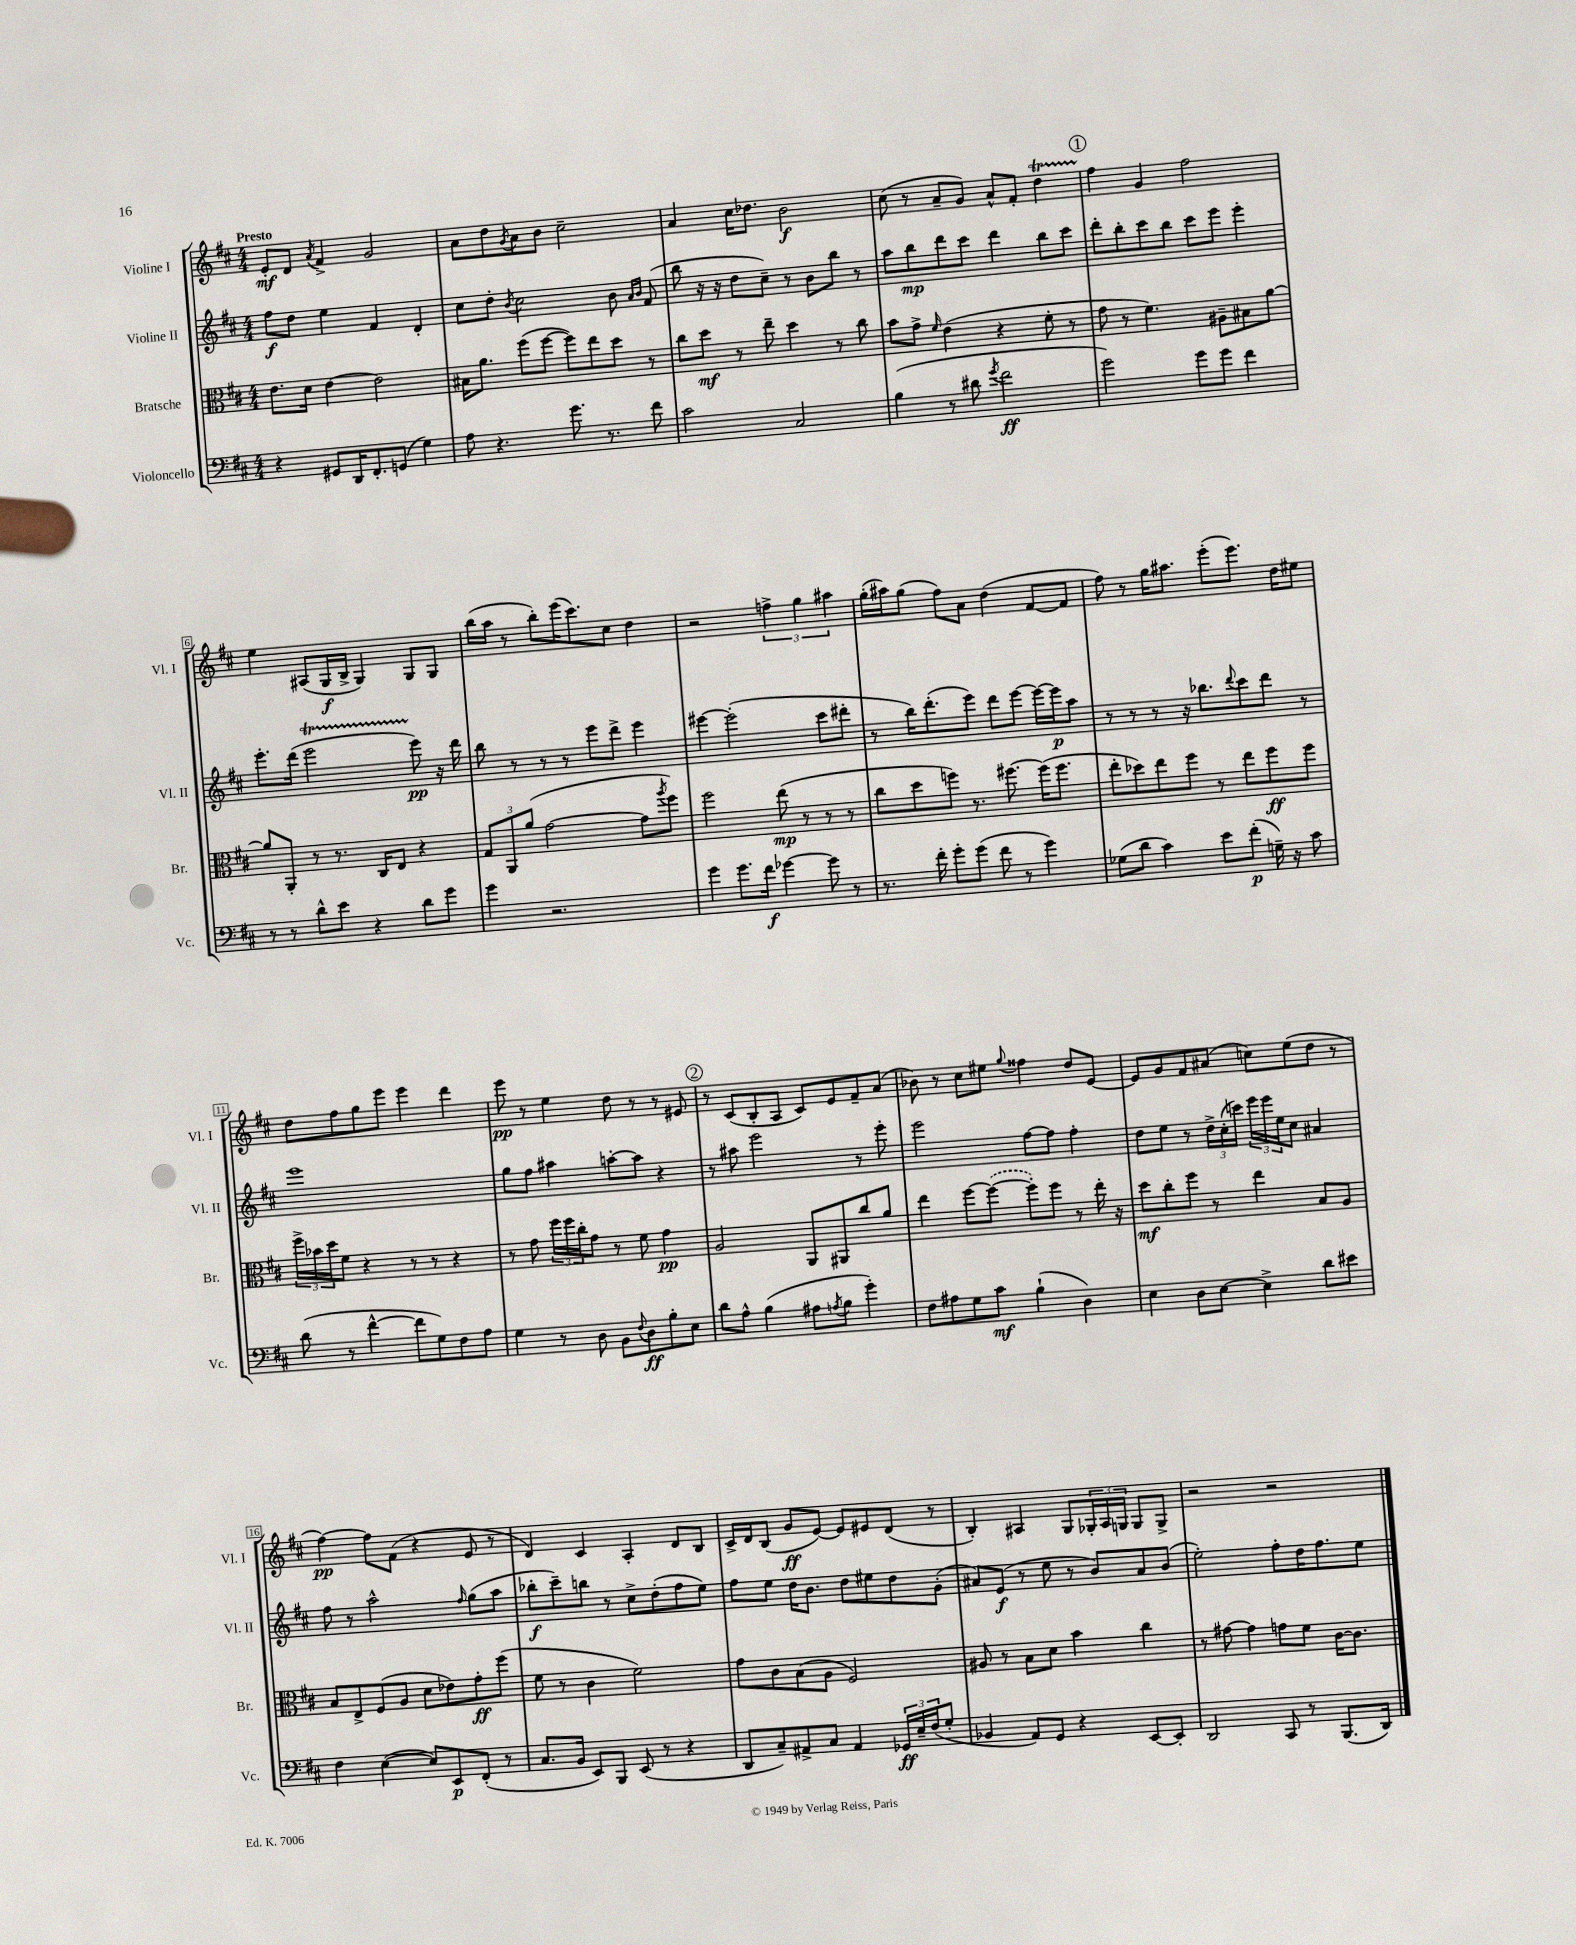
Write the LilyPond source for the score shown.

<<
\new StaffGroup <<
\new Staff = "s0" \with { instrumentName = "Violine I" shortInstrumentName = "Vl. I" } {
    \clef treble \key d \major \numericTimeSignature \time 4/4 \tempo "Presto"
    e'8-.\mf d'8 \acciaccatura { a'8 } fis'4-> g'2 |
    a'8 d''8 \acciaccatura { g'8 } a'8 b'8 cis''2-- |
    a'4 cis''16 des''8. b'2\f |
    cis''8( r8 a'8-- g'8) a'8-^ fis'8-. d''4\startTrillSpan |
    \mark \markup { \circle "1" } fis''4\stopTrillSpan g'4 fis''2 |
    e''4 ais8( g16\f b16-> g4) g8 g8 |
    b''16( a''16 r8 b''8-.) e'''16( cis'''8.) cis''8 d''4 |
    r2 \tuplet 3/2 { f''4-> g''4 ais''4 } |
    g''16-.( ais''16) g''8( fis''8) a'8 d''4( fis'8~ fis'8 |
    fis''8) r8 g''16 ais''8. e'''8-.( e'''8.) d''16 eis''8 |
    d''8 fis''8 g''8 e'''8 e'''4 d'''4 |
    e'''8\pp r8 e''4 d''8 r8 r8 eis'8 |
    \mark \markup { \circle "2" } r8 cis'8( b8-. a8 cis'8) e'8 fis'8-- a'8( |
    bes'8) r8 cis''8 eis''8 \appoggiatura { g''8 } fisis''4 d''8 e'8~ |
    e'8 g'8 fis'8 ais'8( c''8) e''8( d''8 r8 |
    fis''4~\pp) fis''8 fis'8( r4 e'8 r8 |
    d'4) cis'4 a4-. d'8 b8 |
    cis'16-> d'16 b8( g'8\ff e'8~) e'8 eis'8 d'8( r8 |
    b4-.) ais4 g8 \tuplet 3/2 { ges16-. ais16 g16 } g8 g8-> |
    r2 r2 \bar "|." |
}
\new Staff = "s1" \with { instrumentName = "Violine II" shortInstrumentName = "Vl. II" } {
    \clef treble \key d \major \numericTimeSignature \time 4/4
    fis''8\f d''8 e''4 fis'4 d'4-. |
    cis''8 d''8-. \acciaccatura { b'8 } cis''2 b'8 \grace { a'16 b'16 } fis'8( |
    b''8 r16 r16 d''8 cis''8--) r8 b'8 b''8 r8 |
    a''8 b''8\mp d'''8 cis'''8 d'''4 b''8 cis'''8 |
    \mark \markup { \circle "1" } d'''8-. b''8-. cis'''8 b''8 cis'''8 e'''8 e'''4-. |
    e'''8.-. d'''16( e'''2\startTrillSpan e'''8\stopTrillSpan\pp) r16 d'''16 |
    b''8 r8 r8 r8 e'''8 d'''8-> e'''4 |
    eis'''4~ eis'''2-.( cis'''8 dis'''8-. |
    r8 b''16) d'''8.-.( e'''8) d'''8 e'''8~ e'''16~ e'''16\p a''8 |
    r8 r8 r8 r16 bes''8. \appoggiatura { d'''8 } cis'''8 d'''8 r8 |
    e'''1 |
    g''8 fis''8 ais''4 a''8~-. a''8 r4 |
    \mark \markup { \circle "2" } r8 ais''8 e'''2 r8 e'''8-. |
    e'''2 fis''8~ fis''8 fis''4-. |
    d''8 e''8 r8 \tuplet 3/2 { d''16-> cis''16-.( c'''16) } \tuplet 3/2 { e'''16 e'''16 e''16 } cis''8 ais'4 |
    fis''8 r8 a''2-^ \grace { fis''16 } g''8( a''8 |
    bes''8-.\f cis'''8--) b''8 r8 cis''8-> d''8-.( fis''8 e''8) |
    fis''8 e''8 d''16 b'8. d''8 eis''8 d''8 g'8-.( |
    ais'8) e'8\f( r8 e''8 r8 b'8) ais'8 b'8( |
    e''2-.) fis''8-. d''16 fis''8. e''8 \bar "|." |
}
\new Staff = "s2" \with { instrumentName = "Bratsche" shortInstrumentName = "Br." } {
    \clef alto \key d \major \numericTimeSignature \time 4/4
    e'8. d'16 e'4~ e'2 |
    bis16 a'8. fis''8( fis''8~ fis''8) e''8 d''8 r8 |
    cis''8 d''8\mf r8 e''8-- d''4 r8 cis''8 |
    b'8 g'8-> \grace { fis'16 } e'4( r4 fis'8-. r8 |
    \mark \markup { \circle "1" } g'8 r8 fis'4.) ais8-- bis8 a'8~ |
    a'8 a,8-. r8 r8. cis16 e8 r4 |
    \tuplet 3/2 { g8 a,8 a'8( } g'2~ g'8 \acciaccatura { a''8 } fis''8) |
    fis''2 e''8\mp( r8 r8 r8 |
    cis''8 d''8 f''8) r8. fis''8.~ fis''16( fis''8. |
    e''8-. des''8) e''8 fis''8 r8 e''8 fis''8\ff fis''8 |
    \tuplet 3/2 { fis''16-> bes'16 d''16 } fis'8 r4 r8 r8 r4 |
    r8 g'8 \tuplet 3/2 { fis''16 fis''16 cis''16-. } g'8 r8 fis'8 g'4\pp |
    \mark \markup { \circle "2" } a2 a,8 ais,8 cis''8 a'8 |
    e''4 fis''8~ \once \slurDashed fis''8~( fis''8-.) fis''8 r8 e''16-. r16 |
    d''8\mf cis''8-. fis''8 r8 e''4 b8 a8 |
    b8 e8-> fis8( a8 d'8 ees'8) g'8-.\ff fis''8( |
    fis'8 r8 cis'4 fis'2) |
    g'8 cis'8 b8( a8 fis2) |
    ais8 r8 b8 d'8 b'4 cis''4 |
    r8 gis'8~ gis'4 g'8 fis'8 cis'16~ cis'8. \bar "|." |
}
\new Staff = "s3" \with { instrumentName = "Violoncello" shortInstrumentName = "Vc." } {
    \clef bass \key d \major \numericTimeSignature \time 4/4
    r4 gis,8 d,16 fis,8.-. g,8( g4) |
    a8 r4. g'8. r8. fis'8 |
    cis'2 cis2 |
    b4( r8 dis'8 \acciaccatura { g'8 } fis'2\ff |
    \mark \markup { \circle "1" } g'2) g'8 g'8 fis'4 |
    r8 r8 d'8-^ e'8 r4 d'8 g'8 |
    g'4 r2. |
    g'4 g'8. fis'16\f ges'4~ ges'8 r8 |
    r8. fis'16-. g'8-. g'8( fis'8 r8 g'4) |
    ges8( d'8 cis'4) e'8 fis'8-.\p( g16--) r16 cis'8 |
    d'8( r8 fis'4~-^ fis'8 g8) fis8 a8 |
    g4 r8 d8 b,8 \appoggiatura { fis8 } d8\ff b8-. e8 |
    \mark \markup { \circle "2" } d'8 a8-^ b4( ais8 \acciaccatura { a8 } b8 g'4-.) |
    fis8 ais8 g8 cis'8\mf b4-!( d4) |
    e4 d8 e8~ e4-> d'8 eis'8 |
    fis4 e4~( e8) e,8\p fis,8-.( r8 |
    cis8. b,16 e,8) b,,8 e,8( r8 r4 |
    d,8 cis8--) ais,8-> cis8 ais,4 \tuplet 3/2 { ges,16\ff e16-- fis16( } g8-. |
    bes,4 a,8) g,8 r4 e,8~ e,8-. |
    d,2 cis,8 r8 b,,8.( d,16) \bar "|." |
}
>>
>>
\layout { \context { \Score \override BarNumber.stencil = #(make-stencil-boxer 0.1 0.3 ly:text-interface::print) } }
